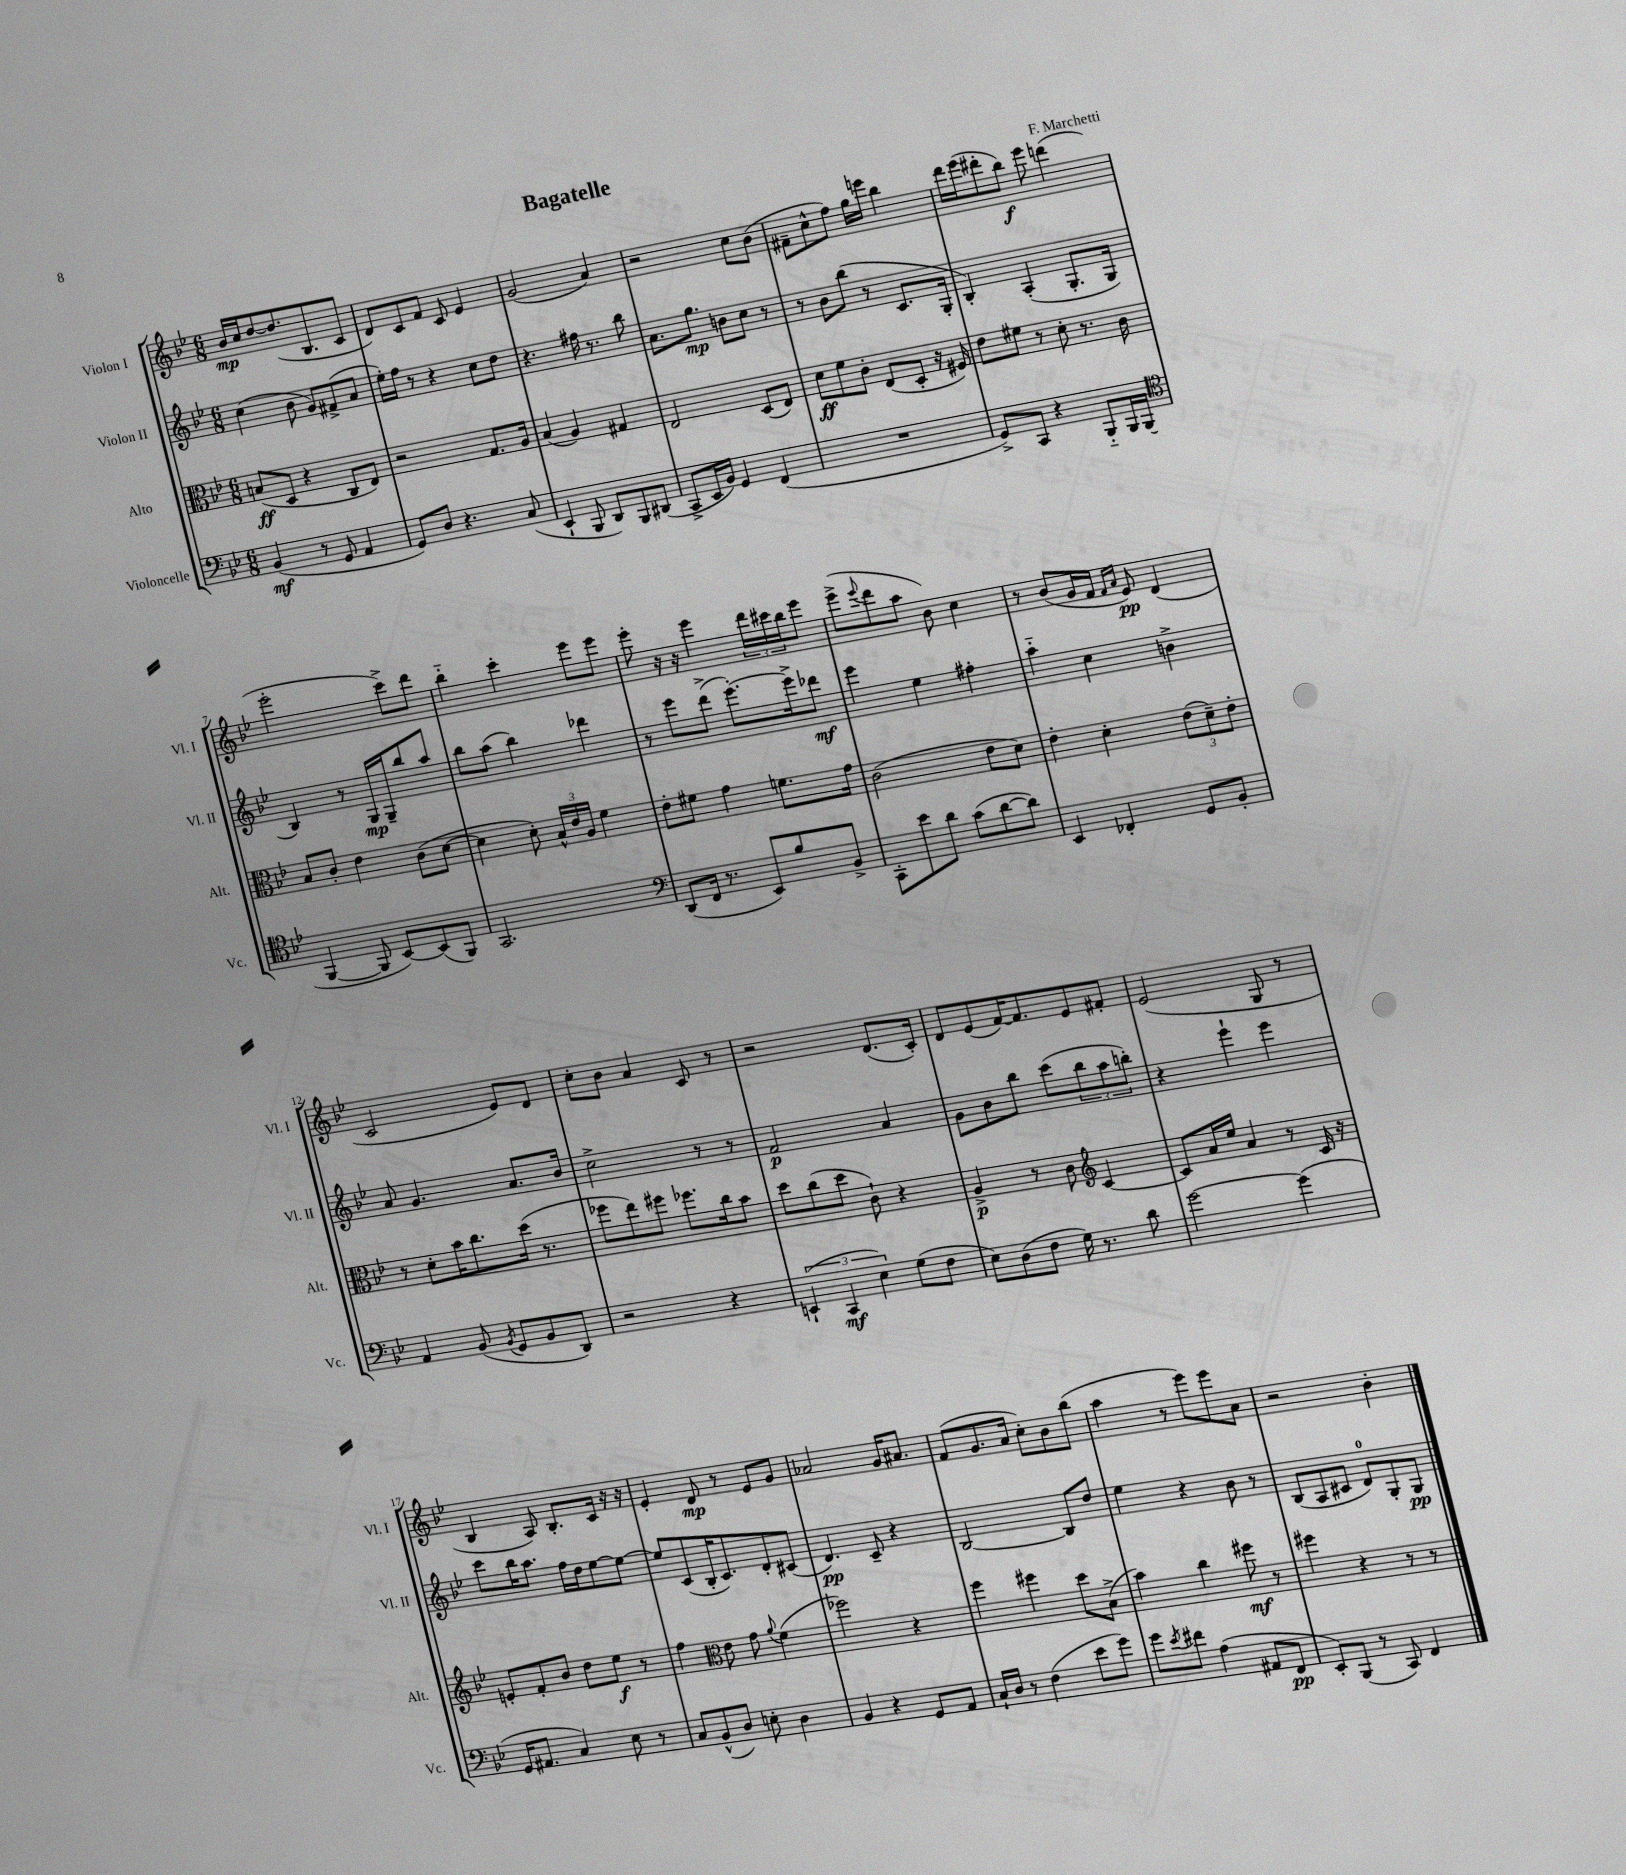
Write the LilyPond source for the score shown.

\header { title = "Bagatelle" composer = "F. Marchetti" }
<<
\new StaffGroup <<
\new Staff = "s0" \with { instrumentName = "Violon I" shortInstrumentName = "Vl. I" } {
    \clef treble \key bes \major \numericTimeSignature \time 6/8
    bes'16\mp c''16 d''8~ d''8.( bes8. c'8 |
    d'8) c'8 f'8 c'8 ees'4 |
    g'2( a'4) |
    r2 c''8 bes'8( |
    fis'8-- c''8-^ f''8) g''16 e'''16 bes''4 |
    d'''16 ees'''16( dis'''8-. bes''8\f) ees'''8 d'''4( |
    ees'''2-. c'''8->) d'''8 |
    bes''4-_ c'''4-. ees'''8 ees'''8 |
    ees'''8-. r16 r16 ees'''4 \tuplet 3/2 { d'''16 cis'''16 bes''16 } ees'''8 |
    ees'''8->( \appoggiatura { ees'''8 } d'''8 a''8 bes'8) c''4 |
    r8 bes'8( g'16 f'16 \grace { f'16 a'16 } ees'8\pp) d'4( |
    c'2 ees'8) d'8 |
    c''8-. bes'8 a'4 c'8 r8 |
    r2 d'8.( c'16-.) |
    d'8 ees'8( f'16~) f'8. ees'8 fis'8-. |
    ees'2( g8 r8 |
    bes4 a8) bes8.-. c'16 r16 r16 |
    ees'4-. d'8\mp r8 ees'8 g'8 |
    aes'2 g'16 ais'8. |
    f'8( g'8. a'16 c''8-.) bes'8 bes''8( |
    a''4 r8 ees'''8) ees'''8 a'8 |
    r2 bes'4-. \bar "|." |
}
\new Staff = "s1" \with { instrumentName = "Violon II" shortInstrumentName = "Vl. II" } {
    \clef treble \key bes \major \numericTimeSignature \time 6/8
    c''4( bes'8 g'8) fis'8->( a'8 |
    ees''16-.) f''16 r8 r4 c''8 d''8 |
    r4. fis''16 r8. bes''8 |
    a'8. g''8.\mp b'8 c''8 r8 |
    r8 bes'8 bes''8( r8 c'8. g16-. |
    bes4-.) a4-.( g8.-. g16 |
    bes4) r8 g16\mp g16-- bes''8 a''8 |
    bes''8 a''8( bes''4) des'''4 |
    r8 ees'''8 d'''8->( ees'''8.~-.) ees'''16-> des'''8\mf |
    ees'''4 ees''4 fis''4-. |
    a''4-_ c''4 b'4-> |
    a'8 g'4. a'8. bes'16 |
    c''2-> r8 r8 |
    f'2\p a'4 |
    g'8 bes'8 bes''8 c'''8( \tuplet 3/2 { bes''8 a''8 b''8-.) } |
    r4 ees'''4-! ees'''4 |
    c'''8 bes''16 a''8. f''16 d''16 ees''8~ ees''8~ |
    ees''8 c'8( bes16-. c'8.) d'8-. cis'8( |
    d'4.\pp) c'8-- r4 |
    bes2~ bes8 d''8 |
    ees''4 r4 bes'8 r8 |
    bes8( a8 cis'8 d'8-0) g8-. g8\pp \bar "|." |
}
\new Staff = "s2" \with { instrumentName = "Alto" shortInstrumentName = "Alt." } {
    \clef alto \key bes \major \numericTimeSignature \time 6/8
    b8\ff( d8 r4 c8 ees8) |
    r2 g8. a16 |
    bes4( a4) gis4 |
    ees2 d8( ees8) |
    d'8\ff f'8 c'8-. ees8( d8-. r16 fis16) |
    ees'8 fis'8 r8 d'8-. r8. c'16 |
    bes8 c'8-. ees'4 c'8( d'8~ |
    d'4 d'8-.) \tuplet 3/2 { bes16-^ ees'16 a16 } f'4 |
    ees'8-. fis'8 g'4 f'8. g'16 |
    c'2( ees'8 d'8) |
    ees'4-. d'4-. \tuplet 3/2 { ees'8( d'8--) ees'8-. } |
    r8 d'8-. bes'16 c''8. d''16( r8. |
    fes''8 ees''8) fis''8 fes''8. c''16 bes'8 |
    d''8 c''8( d''8 c'8-!) r4 |
    a4->\p r8 c'8 \clef treble c'4~ |
    c'8 a'16 ees''16 a'4 r8 c'16 r16 |
    e'8-. f'8-. bes'8 d''8 ees''8\f r8 |
    f''4 \clef alto ees'8 g'8 \appoggiatura { a'8 } f'4( |
    fes''2) r4 |
    f''4 fis''4 d''8 bes8->( |
    bes'4) c''4 fis''8\mf r8 |
    fis''4 r4 r8 r8 \bar "|." |
}
\new Staff = "s3" \with { instrumentName = "Violoncelle" shortInstrumentName = "Vc." } {
    \clef bass \key bes \major \numericTimeSignature \time 6/8
    bes,4\mf( r8 g,8 a,4 |
    g,8) d8 r4. c8( |
    ees,4-! bes,,8 d,8) bes,,8 dis,8( |
    c,8-> ees,16 bes,16) g,4 f,4( |
    R2. |
    g,8->) c,8 r4 bes,,8-_ bes,,16 bes,,16( |
    \clef tenor f,4~ f,8 bes,8~) bes,8( f,8) |
    g,2. |
    \clef bass d,8( f,16 r8. ees,8) bes8 bes,8-> |
    c,8-. ees'8 d'8 c'8( d'8~ d'8) |
    ees,4 fes,4-. g,8 bes,8-. |
    a,4 bes,8( \acciaccatura { bes,8 } g,8 bes,8 d,8) |
    r2 r4 |
    \tuplet 3/2 { e,4-!( c,4\mf ees4) } g8( f8 |
    ees8) d8( f8 g16) r8. d'8 |
    g'2~ g'4( |
    g,16 ais,8. c4) ees8 r8 |
    c8 bes,8-^( d8) e8-. d4 |
    bes,4 r4 g,8 a,8 |
    c16-! d16 r8 f4( ees'8 g'8) |
    g'8 \acciaccatura { ees'8 } fis'8 a4( ais,8 f,8\pp |
    ees,8-.) bes,,8( r8 c,8) f,4 \bar "|." |
}
>>
>>
